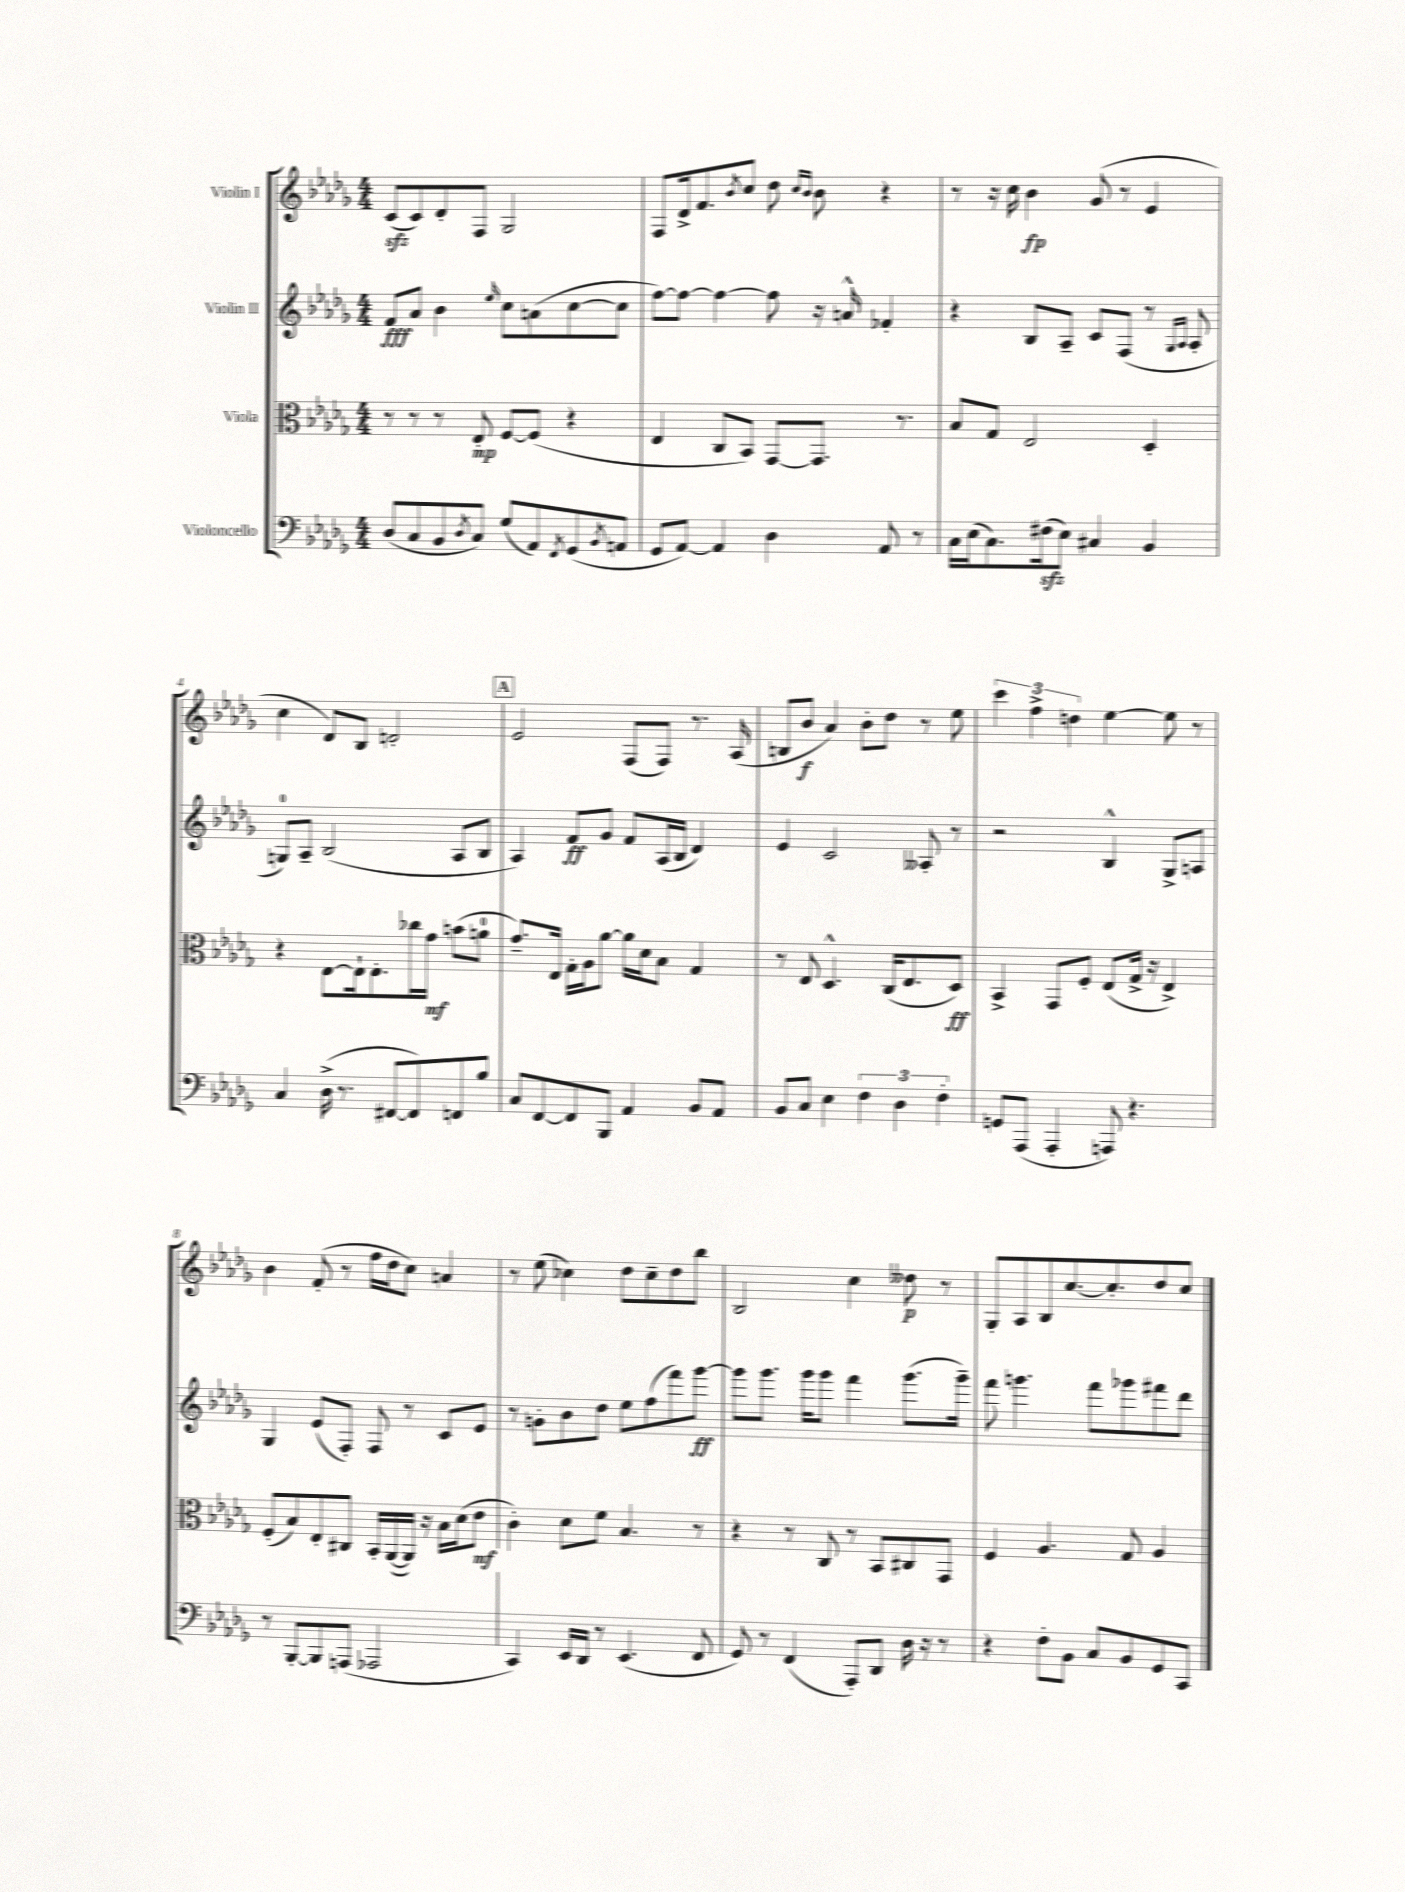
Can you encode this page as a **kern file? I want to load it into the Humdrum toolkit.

**kern	**kern	**kern	**kern
*staff4	*staff3	*staff2	*staff1
*clefF4	*clefC3	*clefG2	*clefG2
*k[b-e-a-d-g-]	*k[b-e-a-d-g-]	*k[b-e-a-d-g-]	*k[b-e-a-d-g-]
*M4/4	*M4/4	*M4/4	*M4/4
(8D-/L	8r	8f/L	(8c/L
8C/	8r	8a-/J	8c/)
8BB-/	8r	4b-\	8d-'/
8qD-/	.	.	.
8C/J)	8E-'/	.	8F/J
.	.	16qqee-/	.
(8G-/L	[8F/L	8cc\L	2G-/
8AA-/)	(8F/]J	(8a\	.
8qFF/	.	.	.
(8GG-/	4r	[8cc\	.
8qBB-/	.	.	.
8AA/J	.	8cc\]J	.
=	=	=	=
8GG-/L	4E-/	[8ff\L)	8F/L
[8AA-/J)	.	8ff\_J	16d-^/k
.	.	.	8.f/
4AA-/]	8C/L	4ff\_	.
.	.	.	8qb-/
.	8BB-/J)	.	8cc/J
4D-\	[8GG-/L	8ff\]	8dd-\
.	.	.	16qqcc/LL
.	.	.	16qqb-/JJ
.	8.GG-/]J	16r	8b-\
.	.	16a^^/	.
8AA-/	.	4f-'/	4r
.	8.r	.	.
8r	.	.	.
=	=	=	=
16C\LL	8B-/L	4r	8r
(16E-\J	.	.	.
8.C\)	8G-/J	.	16r
.	.	.	16cc\
.	2E-/	8B-/L	4b-\
(16F#\k	.	.	.
8E-\J)	.	8A-~/J	.
4C#/	.	8c/L	(8g-/
.	.	(8F/J	8r
4BB-/	4D-'/	8r	4e-/
.	.	16qqG-/LL	.
.	.	16qqA-/JJ	.
.	.	8A-'/	.
=	=	=	=
4C/	4r	8G/L)	4cc\
.	.	8A-~/J	.
(16D-^\	[8E-\L	(2B-/	8d-/L)
8.r	.	.	.
.	16E-`\]k	.	8B-/J
.	8.E-'\	.	.
[8FF#/L	.	.	2d'/
8FF#/])	16cc-\L	.	.
.	16g-\JJ	.	.
8FF/	(8b\L	8A-/L	.
8B-/J	8a\J	8B-/J	.
=	=	=	=
8C/L	8.g-~/L)	4A-/)	2e-/
[8FF/	.	.	.
.	16E-/Jk	.	.
8FF/]	16G-'\LL	8f/L	.
.	16A-\J	.	.
8BBB-/J	[8a-\J	8g-/J	.
4AA-/	16a-\]LL	8f/L	(8F/L
.	16d-\J	.	.
.	8B-\J	(16A-/L	8F/J)
.	.	16B-/JJ	.
8BB-/L	4G-/	4d-/)	8.r
8AA-/J	.	.	.
.	.	.	(16A-/
=	=	=	=
8BB-/L	8r	4e-/	8B/L
8C/J	8E-/	.	8b-/J
4E-\	4.D-^^/	2c/	4a-/)
6F\	.	.	8b-'\L
.	(16C/LK	.	8dd-\J
6D-\	.	.	.
.	8.E-/	.	.
.	.	8A--'/	8r
6F'\	.	.	.
.	8D-/J)	8r	8ee-\
=	=	=	=
8GG/L	4BB-^/	2r	6ccc\
(8AAA-/J	.	.	.
.	.	.	6ff^\
4AAA-'/	8GG-/L	.	.
.	.	.	6dd\
.	8F'/J	.	.
8AAA/)	(8E-/L	4B-^^/	[4ee-\
4.r	16G-^/Jk	.	.
.	16r	.	.
.	4E-^/)	8G-^/L	8ee-\]
.	.	8A/J	8r
=	=	=	=
8r	(8F'/L	4G-/	4b-\
[8BBB-'/L	8B-/)	.	.
8BBB-/]	8E-'/	(8e-/L	(8f'/
(8AAA/J	8C#/J	8F'/J)	8r
2AAA-/	16BB-'/LL	8F/	16ff\LL
.	([16AA-/	.	16dd-\J
.	16AA-/]JJ)	8r	8cc\J)
.	16r	.	.
.	16B-\LL	8c/L	4a/
.	(16d-\J	.	.
.	8e-\J	8e-/J	.
=	=	=	=
4CC/)	4c'\)	8r	8r
.	.	8g'\L	(8ee-\
16EE-/LL	8d-\L	8b-\	4cc-\)
16DD-/JJ	.	.	.
8r	8f\J	8dd-\J	.
(4.EE-/	4.B-/	8ee-\L	8dd-\L
.	.	(8ff\	8cc-~\
.	.	8fff\)	8dd-\
8FF/	8r	[8ggg-\J	8bb-\J
=	=	=	=
8GG-/)	4r	8ggg-\]L	2B-/
8r	.	8.ggg-\J	.
(4FF/	8r	.	.
.	.	16ggg-\LK	.
.	8C/	8ggg-\J	.
8AAA-'/L)	8r	4fff\	4cc\
8DD-/J	8BB-/L	.	.
16D-\	8C#/	(8.ggg-\L	8dd--\
16r	.	.	.
8r	8GG-/J	.	8r
.	.	16ggg-~\Jk)	.
=	=	=	=
4r	4F/	8fff\	8G-'/L
.	.	4.ggg\	8A-/
8F'\L	4.A-/	.	8B-/
8BB-\J	.	.	[8.cc/
8C/L	.	8fff\L	.
.	.	.	8.cc'/]
8BB-/	8G-/	8ggg-\	.
8GG-/	4A-/	8fff#\	8dd-/
8CC/J	.	8ddd-\J	8cc/J
==	==	==	==
*-	*-	*-	*-
